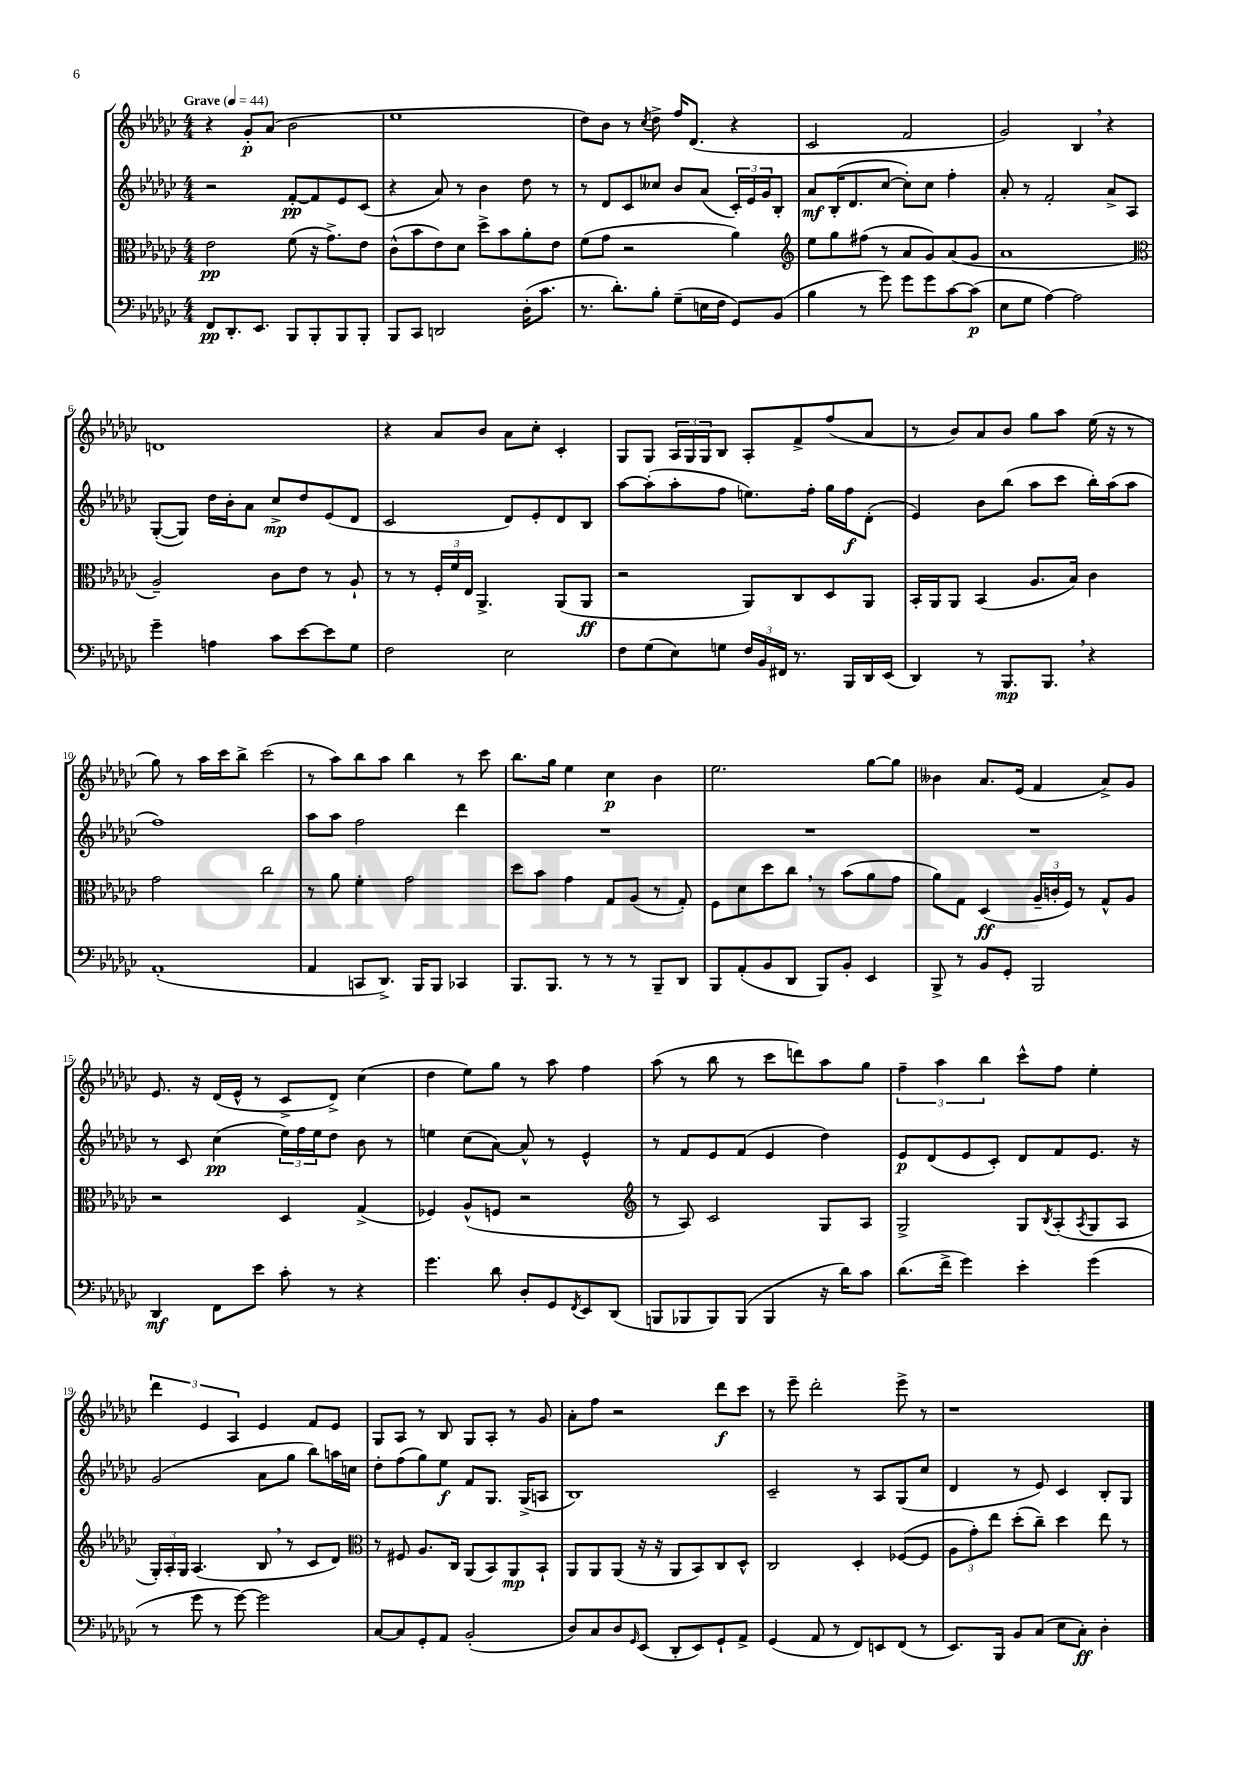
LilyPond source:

<<
\new StaffGroup <<
\new Staff = "s0" {
    \clef treble \key ges \major \numericTimeSignature \time 4/4 \tempo "Grave" 4 = 44
    r4 ges'8-.\p aes'8( bes'2 |
    ees''1 |
    des''8) bes'8 r8 \acciaccatura { ces''8 } des''8-> f''16 des'8.( r4 |
    ces'2 f'2 |
    ges'2) bes4 \breathe r4 |
    d'1 |
    r4 aes'8 bes'8 aes'8 ces''8-. ces'4-. |
    ges8 ges8 \tuplet 3/2 { aes16 ges16 ges16 } bes8 aes8-. f'8-> f''8( aes'8 |
    r8 bes'8) aes'8 bes'8 ges''8 aes''8 ees''16( r16 r8 |
    ges''8) r8 aes''16 ces'''16 bes''8-> ces'''2( |
    r8 aes''8) bes''8 aes''8 bes''4 r8 ces'''8 |
    bes''8. ges''16 ees''4 ces''4\p bes'4 |
    ees''2. ges''8~ ges''8 |
    beses'4 aes'8. ees'16( f'4 aes'8->) ges'8 |
    ees'8. r16 des'16( ees'16-^ r8 ces'8-> des'8->) ces''4( |
    des''4 ees''8) ges''8 r8 aes''8 f''4 |
    aes''8( r8 bes''8 r8 ces'''8 d'''8) aes''8 ges''8 |
    \tuplet 3/2 { f''4-- aes''4 bes''4 } ces'''8-^ f''8 ees''4-. |
    \tuplet 3/2 { des'''4 ees'4 aes4 } ees'4 f'8 ees'8 |
    ges8 aes8 r8 bes8 ges8 aes8-. r8 ges'8 |
    aes'8-. f''8 r2 des'''8\f ces'''8 |
    r8 ees'''8-- des'''2-. ees'''8-> r8 |
    r1 \bar "|." |
}
\new Staff = "s1" {
    \clef treble \key ges \major \numericTimeSignature \time 4/4
    r2 f'8~-.\pp f'8 ees'8 ces'8( |
    r4 aes'8) r8 bes'4 des''8 r8 |
    r8 des'8 ces'8 ceses''8 bes'8 aes'8( \tuplet 3/2 { ces'16-.) ees'16 ges'16 } bes8-. |
    aes'8\mf bes16-.( des'8. ces''8~ ces''8-.) ces''8 f''4-. |
    aes'8-. r8 f'2-. aes'8-> aes8 |
    ges8~-.( ges8) des''16 bes'16-. aes'8 ces''8->\mp des''8 ees'8( des'8 |
    ces'2 des'8) ees'8-. des'8 bes8 |
    aes''8~ aes''8-.( aes''8-. f''8 e''8.) f''16-. ges''16 f''16\f des'8-.( |
    ees'4) bes'8 bes''8( aes''8 ces'''8 bes''16-.) aes''16( aes''8 |
    f''1) |
    aes''8 aes''8 f''2 des'''4 |
    R1 |
    R1 |
    R1 |
    r8 ces'8 ces''4\pp( \tuplet 3/2 { ees''16) f''16 ees''16 } des''8 bes'8 r8 |
    e''4 ces''8( aes'8~) aes'8-^ r8 ees'4-^ |
    r8 f'8 ees'8 f'8( ees'4 des''4) |
    ees'8\p des'8( ees'8 ces'8-.) des'8 f'8 ees'8. r16 |
    ges'2( aes'8 ges''8 bes''8) a''16 c''16 |
    des''8-. f''8( ges''8) ees''8\f f'8 ges8. ges16->( a8 |
    bes1) |
    ces'2-- r8 aes8 ges8( ces''8 |
    des'4 r8 ees'8) ces'4 bes8-. ges8 \bar "|." |
}
\new Staff = "s2" {
    \clef alto \key ges \major \numericTimeSignature \time 4/4
    ees'2\pp f'8( r16 ges'8.->) ees'8 |
    ces'8-^( bes'8 ees'8) des'8 des''8-> bes'8 aes'8-. ees'8 |
    f'8( ges'8 r2 aes'4) |
    \clef treble ees''8 ges''8 fis''8( r8 aes'8 ges'8) aes'8( ges'8 |
    aes'1 |
    \clef alto aes2--) ces'8 ees'8 r8 aes8-! |
    r8 r8 \tuplet 3/2 { f16-. f'16 ees16 } aes,4.-> aes,8( aes,8\ff |
    r2 aes,8) ces8 des8 aes,8 |
    bes,16-. aes,16 aes,8 bes,4( aes8. bes16) ces'4 |
    ges'2 ces''2 |
    r8 aes'8 f'4-. ges'2 |
    des''8 bes'8 ges'4 ges8 aes8( r8 ges8-.) |
    f8 des'8 des''8 ces''8 \breathe r8 bes'8( aes'8 ges'8 |
    aes'8) ges8 des4\ff( \tuplet 3/2 { aes16-- c'16-. f16) } r8 ges8-^ aes8 |
    r2 des4 ges4->( |
    fes4) aes8-^( f8 r2 |
    \clef treble r8 aes8) ces'2 ges8 aes8 |
    ges2-> ges8 \acciaccatura { bes8 } aes8-.( \acciaccatura { aes8 } ges8 aes8 |
    \tuplet 3/2 { ges16-.) aes16-. ges16 } aes4.( bes8 \breathe r8 ces'8 des'8) |
    \clef alto r8 fis8 aes8. ces16 aes,8( bes,8) aes,8\mp bes,8-! |
    aes,8 aes,8 aes,8( r16 r16 aes,8 bes,8) ces8 des8-^ |
    ces2 des4-. fes8~( fes8 |
    \tuplet 3/2 { aes8 ges'8-.) ees''8 } des''8-.( ces''8--) des''4 ees''8 r8 \bar "|." |
}
\new Staff = "s3" {
    \clef bass \key ges \major \numericTimeSignature \time 4/4
    f,8\pp des,8.-. ees,8. bes,,8 bes,,8-. bes,,8 bes,,8-. |
    bes,,8 ces,8 d,2 des16-.( ces'8. |
    r8. des'8.-.) bes8-. ges8--( e16 f16 ges,8) bes,8( |
    bes4 r8 ges'8) ges'8 ges'8 ces'8~ ces'8\p( |
    ees8 ges8 aes4~) aes2 |
    ges'4-- a4 ces'8 ees'8~ ees'8 ges8 |
    f2 ees2 |
    f8 ges8( ees8) g8 \tuplet 3/2 { f16 bes,16 fis,16 } r8. bes,,16 des,16 ees,16( |
    des,4) r8 bes,,8.\mp bes,,8. \breathe r4 |
    aes,1-.( |
    aes,4 c,8 des,8.->) bes,,16 bes,,8 ces,4 |
    bes,,8. bes,,8. r8 r8 r8 bes,,8-- des,8 |
    bes,,8 aes,8-.( bes,8 des,8 bes,,8) bes,8-. ees,4 |
    bes,,8-> r8 bes,8 ges,8-. bes,,2 |
    des,4\mf f,8 ees'8 ces'8-. r8 r4 |
    ges'4. des'8 des8-. ges,8 \acciaccatura { f,8 } ees,8 des,8( |
    b,,8 bes,,8 bes,,8) bes,,8( bes,,4 r16 des'16) ces'8 |
    des'8.( f'16-> ges'4) ees'4-. ges'4( |
    r8 ges'8 r8 ges'8~) ges'2 |
    ces8~ ces8 ges,8-. aes,8 bes,2-.( |
    des8) ces8 des8 \grace { ges,16 } ees,8( des,8-. ees,8) ges,8-! aes,8-> |
    ges,4( aes,8 r8 f,8) e,8 f,8( r8 |
    ees,8.) bes,,16 bes,8 ces8( ees8 ces8-.\ff) des4-. \bar "|." |
}
>>
>>
